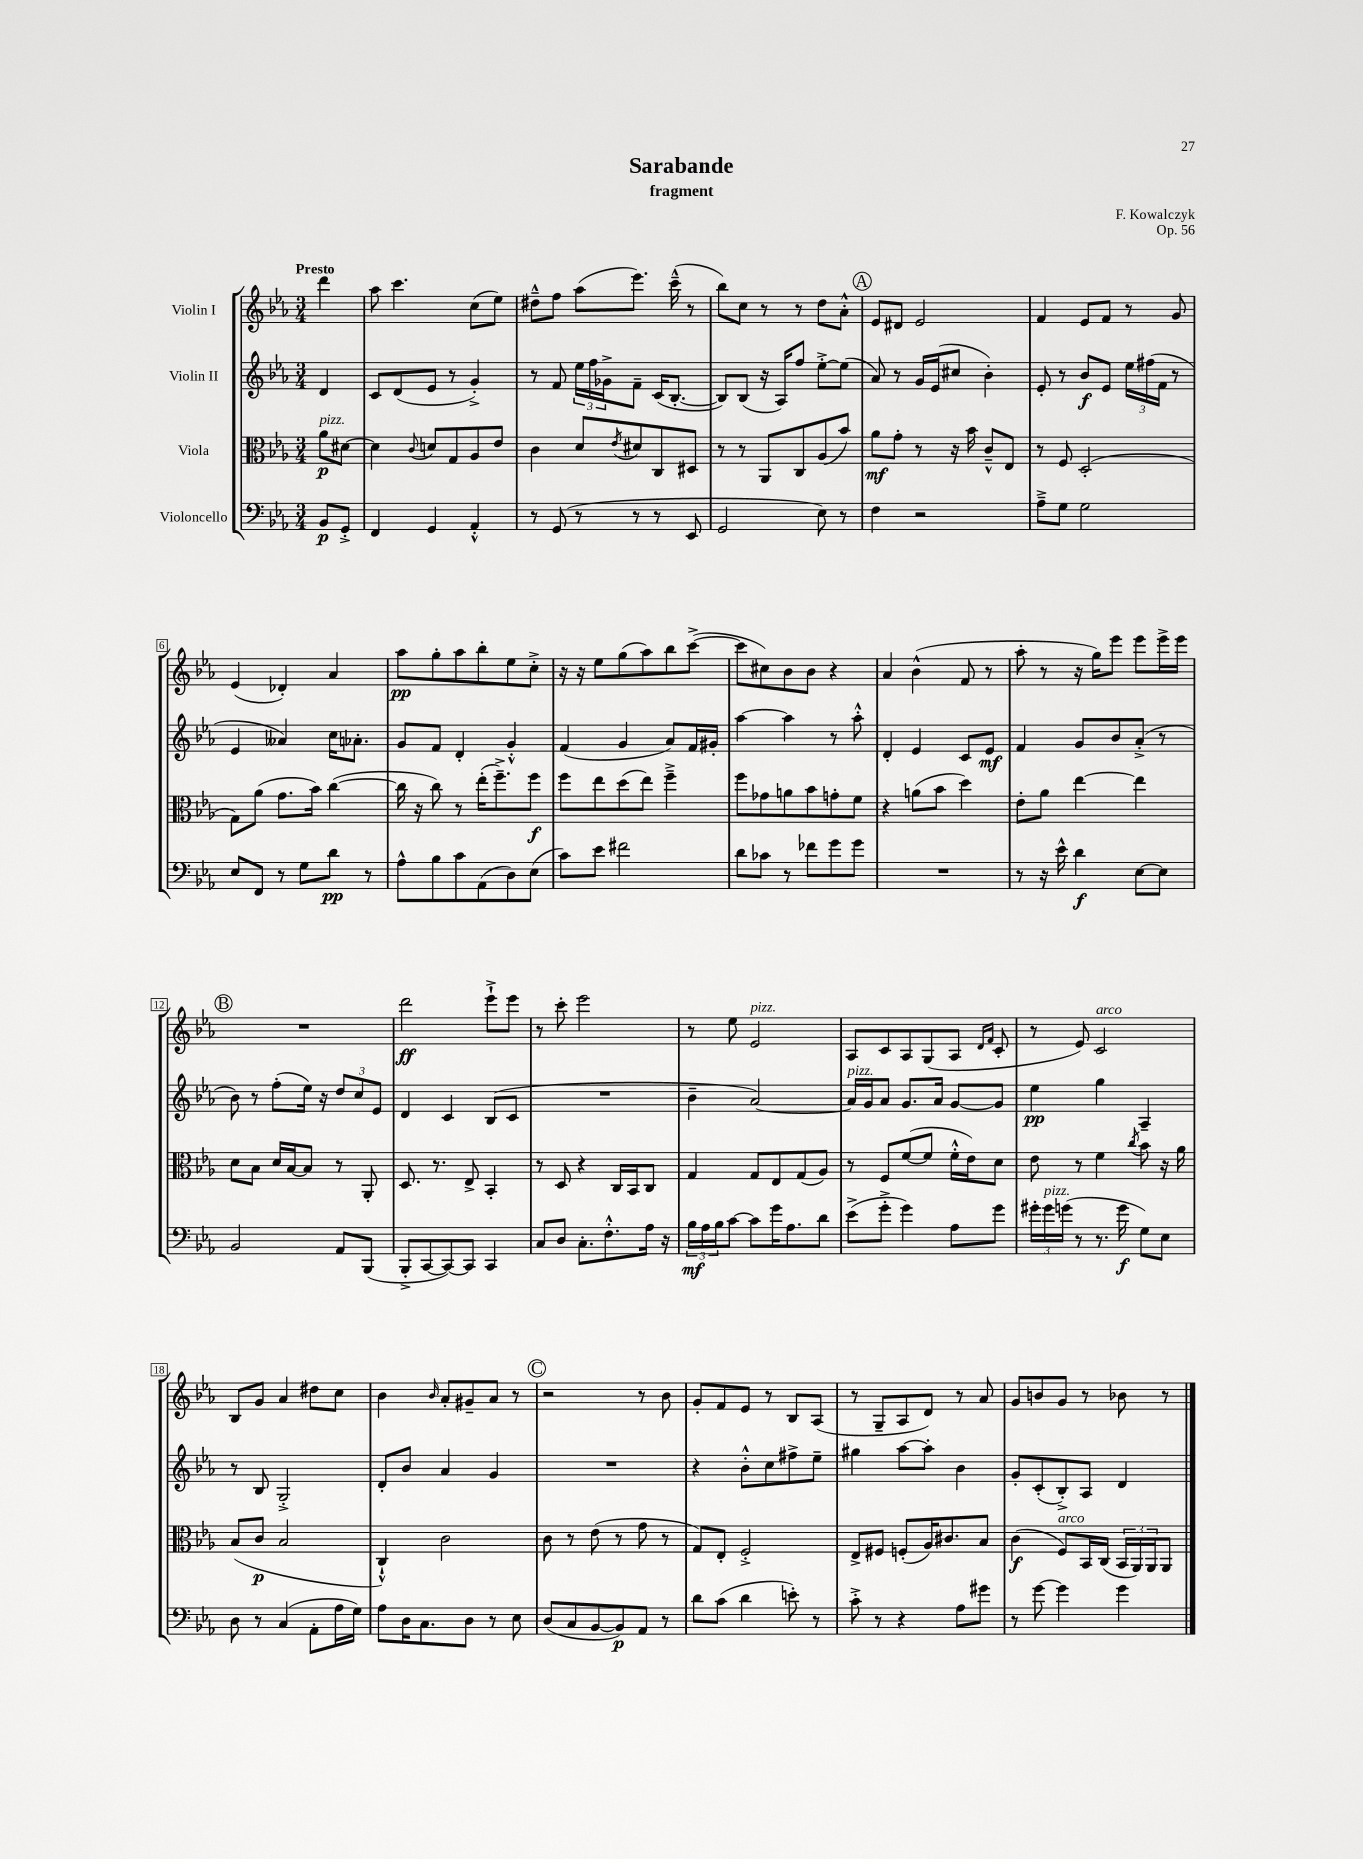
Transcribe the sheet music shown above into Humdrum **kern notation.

**kern	**kern	**kern	**kern
*staff4	*staff3	*staff2	*staff1
*clefF4	*clefC3	*clefG2	*clefG2
*k[b-e-a-]	*k[b-e-a-]	*k[b-e-a-]	*k[b-e-a-]
*M3/4	*M3/4	*M3/4	*M3/4
8BB-	8a-	4d	4ddd
8GG'^	[8d#	.	.
=	=	=	=
4FF	4d#]	8c	8aa-
.	.	(8d	4.ccc
.	8qqc	.	.
4GG	8d	8e-	.
.	8G	8r	.
4AA-'^^	8A-	4g'^)	(8cc
.	8e-	.	8ee-)
=	=	=	=
8r	4c	8r	8dd#~^^
(8GG	.	8f	8ff
8r	8d	24ee-	(8aa-
.	.	24ff	.
.	.	24g-^	.
.	8qe-	.	.
8r	8d#	8f~	8.eee-)
8r	8C	(16c	.
.	.	[8.B-'	(16ccc~^^
8EE-	8D#	.	8r
=	=	=	=
2GG	8r	8B-])	8bb-)
.	8r	(8B-	8cc
.	8AA-	16r	8r
.	.	16A-)	.
.	8C	8ff	8r
8E-)	(8A-	[8ee-'^	8dd
8r	8b-)	(8ee-]	8a-'^^
=	=	=	=
4F	8a-	8a-)	8e-
.	8g'	8r	8d#
2r	8r	16g	2e-
.	.	(16e-	.
.	16r	8cc#	.
.	16b-	.	.
.	8c~^^	4b-')	.
.	8E-	.	.
=	=	=	=
8A-~^	8r	8e-'	4f
8G	8F	8r	.
2G	(2D'	8b-	8e-
.	.	8e-	8f
.	.	24ee-	8r
.	.	(24ff#	.
.	.	24f	.
.	.	8r	8g
=	=	=	=
8E-	8G)	4e-	(4e-
8FF	(8a-	.	.
8r	8.g	4a--)	4d-')
8G	.	.	.
.	16b-)	.	.
8d	([4cc	16cc	4a-
.	.	8.a-'	.
8r	.	.	.
=	=	=	=
8A-^^	16cc]	8g	8aa-
.	16r	.	.
8B-	8cc)	8f	8gg'
8c	8r	4d'	8aa-
(8AA-	(16ee-'	.	8bb-'
.	8.ff~^)	.	.
8D)	.	4g'^^	8ee-
(8E-	8ff	.	8cc'^
=	=	=	=
8c)	8ff	(4f	16r
.	.	.	16r
8e-	8ee-	.	8ee-
2f#	(8dd	4g	(8gg
.	8ee-)	.	8aa-)
.	4ff~^	8a-)	8bb-
.	.	16f	([8ccc^
.	.	16g#'	.
=	=	=	=
8d	8ff	[4aa-	8ccc]
8c-	8g-	.	8cc#)
8r	8a	4aa-]	8b-
8f-	8b-	.	8b-
8g	8g'	8r	4r
8g	8f	8aa-'^^	.
=	=	=	=
2.r	4r	4d'	4a-
.	(8a	4e-	(4b-^^
.	8b-	.	.
.	4dd)	8c	8f
.	.	8e-	8r
=	=	=	=
8r	8e-'	4f	8aa-'
16r	8a-	.	8r
16e-^^	.	.	.
4d	[4ee-	8g	16r
.	.	.	16gg)
.	.	8b-	8eee-
[8E-	4ee-]	(8a-'^	8eee-
8E-]	.	8r	16eee-^
.	.	.	16eee-
=	=	=	=
2BB-	8d	8b-)	2.r
.	8B-	8r	.
.	16d	(8ff'	.
.	[16B-	.	.
.	8B-]	16ee-)	.
.	.	16r	.
8AA-	8r	12dd	.
.	.	12cc	.
(8BBB-	8AA-'	.	.
.	.	12e-	.
=	=	=	=
8BBB-'^	8.D	4d	2ddd
[8CC	.	.	.
.	8.r	.	.
8CC_)	.	4c	.
8CC]	8E-^	.	.
4CC	4BB-'	(8B-	8eee-`^
.	.	8c	8eee-
=	=	=	=
8C	8r	2.r	8r
8D	8D	.	8ccc'
8.C'	4r	.	2eee-
8.F'^^	.	.	.
.	16C	.	.
.	16BB-	.	.
16A-	8C	.	.
16r	.	.	.
=	=	=	=
24B-	4G	4b-~	8r
24A-	.	.	.
24B-	.	.	.
[8c	.	.	8ee-
8c]	8G	[2a-)	2e-
16g	8E-	.	.
8.A-	.	.	.
.	(8G	.	.
8d	8A-)	.	.
=	=	=	=
(8e-^	8r	16a-]	8A-
.	.	16g	.
8g'^	8F	8a-	8c
4g)	([8f	8.g	8A-
.	8f]	.	(8G
.	.	16a-	.
8A-	16f'^^	[8g	8A-
.	16e-)	.	.
.	.	.	16qqd
.	.	.	16qqf
8g	8d	8g]	8c'
=	=	=	=
24g#'	8e-	4ee-	8r
24g#	.	.	.
(24g	.	.	.
8r	8r	.	8e-)
8.r	4f	4gg	2c
16g	.	.	.
.	8qcc	.	.
8G)	8b-	4A-~	.
8E-	16r	.	.
.	16a-	.	.
=	=	=	=
8D	(8B-	8r	8B-
8r	8c	8B-	8g
(4C	2B-	2G'^	4a-
8AA-'	.	.	8dd#
16A-	.	.	8cc
16G)	.	.	.
=	=	=	=
8A-	4C`^^)	8d'	4b-
16D	.	8b-	.
8.C	.	.	.
.	.	.	16qqb-
.	2c	4a-	8a-'
8D	.	.	8g#~
8r	.	4g	8a-
8E-	.	.	8r
=	=	=	=
(8D	8c	2.r	2r
8C	8r	.	.
[8BB-	(8e-	.	.
8BB-])	8r	.	.
8AA-	8g	.	8r
8r	8r	.	8b-
=	=	=	=
8d	8G)	4r	8g'
(8c	8E-'	.	8f
4d	2F'^	8b-'^^	8e-
.	.	8cc	8r
8e')	.	8ff#^	8B-
8r	.	8ee-~	(8A-
=	=	=	=
8c'^	8E-^	4gg#	8r
8r	8F#	.	8G~
4r	(8F'	[8aa-	8A-
.	16A-)	8aa-']	8d)
.	8.c#	.	.
8A-	.	4b-	8r
8g#	8B-	.	8a-
=	=	=	=
8r	(4c	8g'	8g
[8g	.	(8c'	8b
4g]	8F)	8B-'^)	8g
.	16BB-	8A-	8r
.	(16C	.	.
4g	24BB-	4d	8b-
.	24AA-)	.	.
.	24AA-	.	.
.	8AA-	.	8r
==	==	==	==
*-	*-	*-	*-
